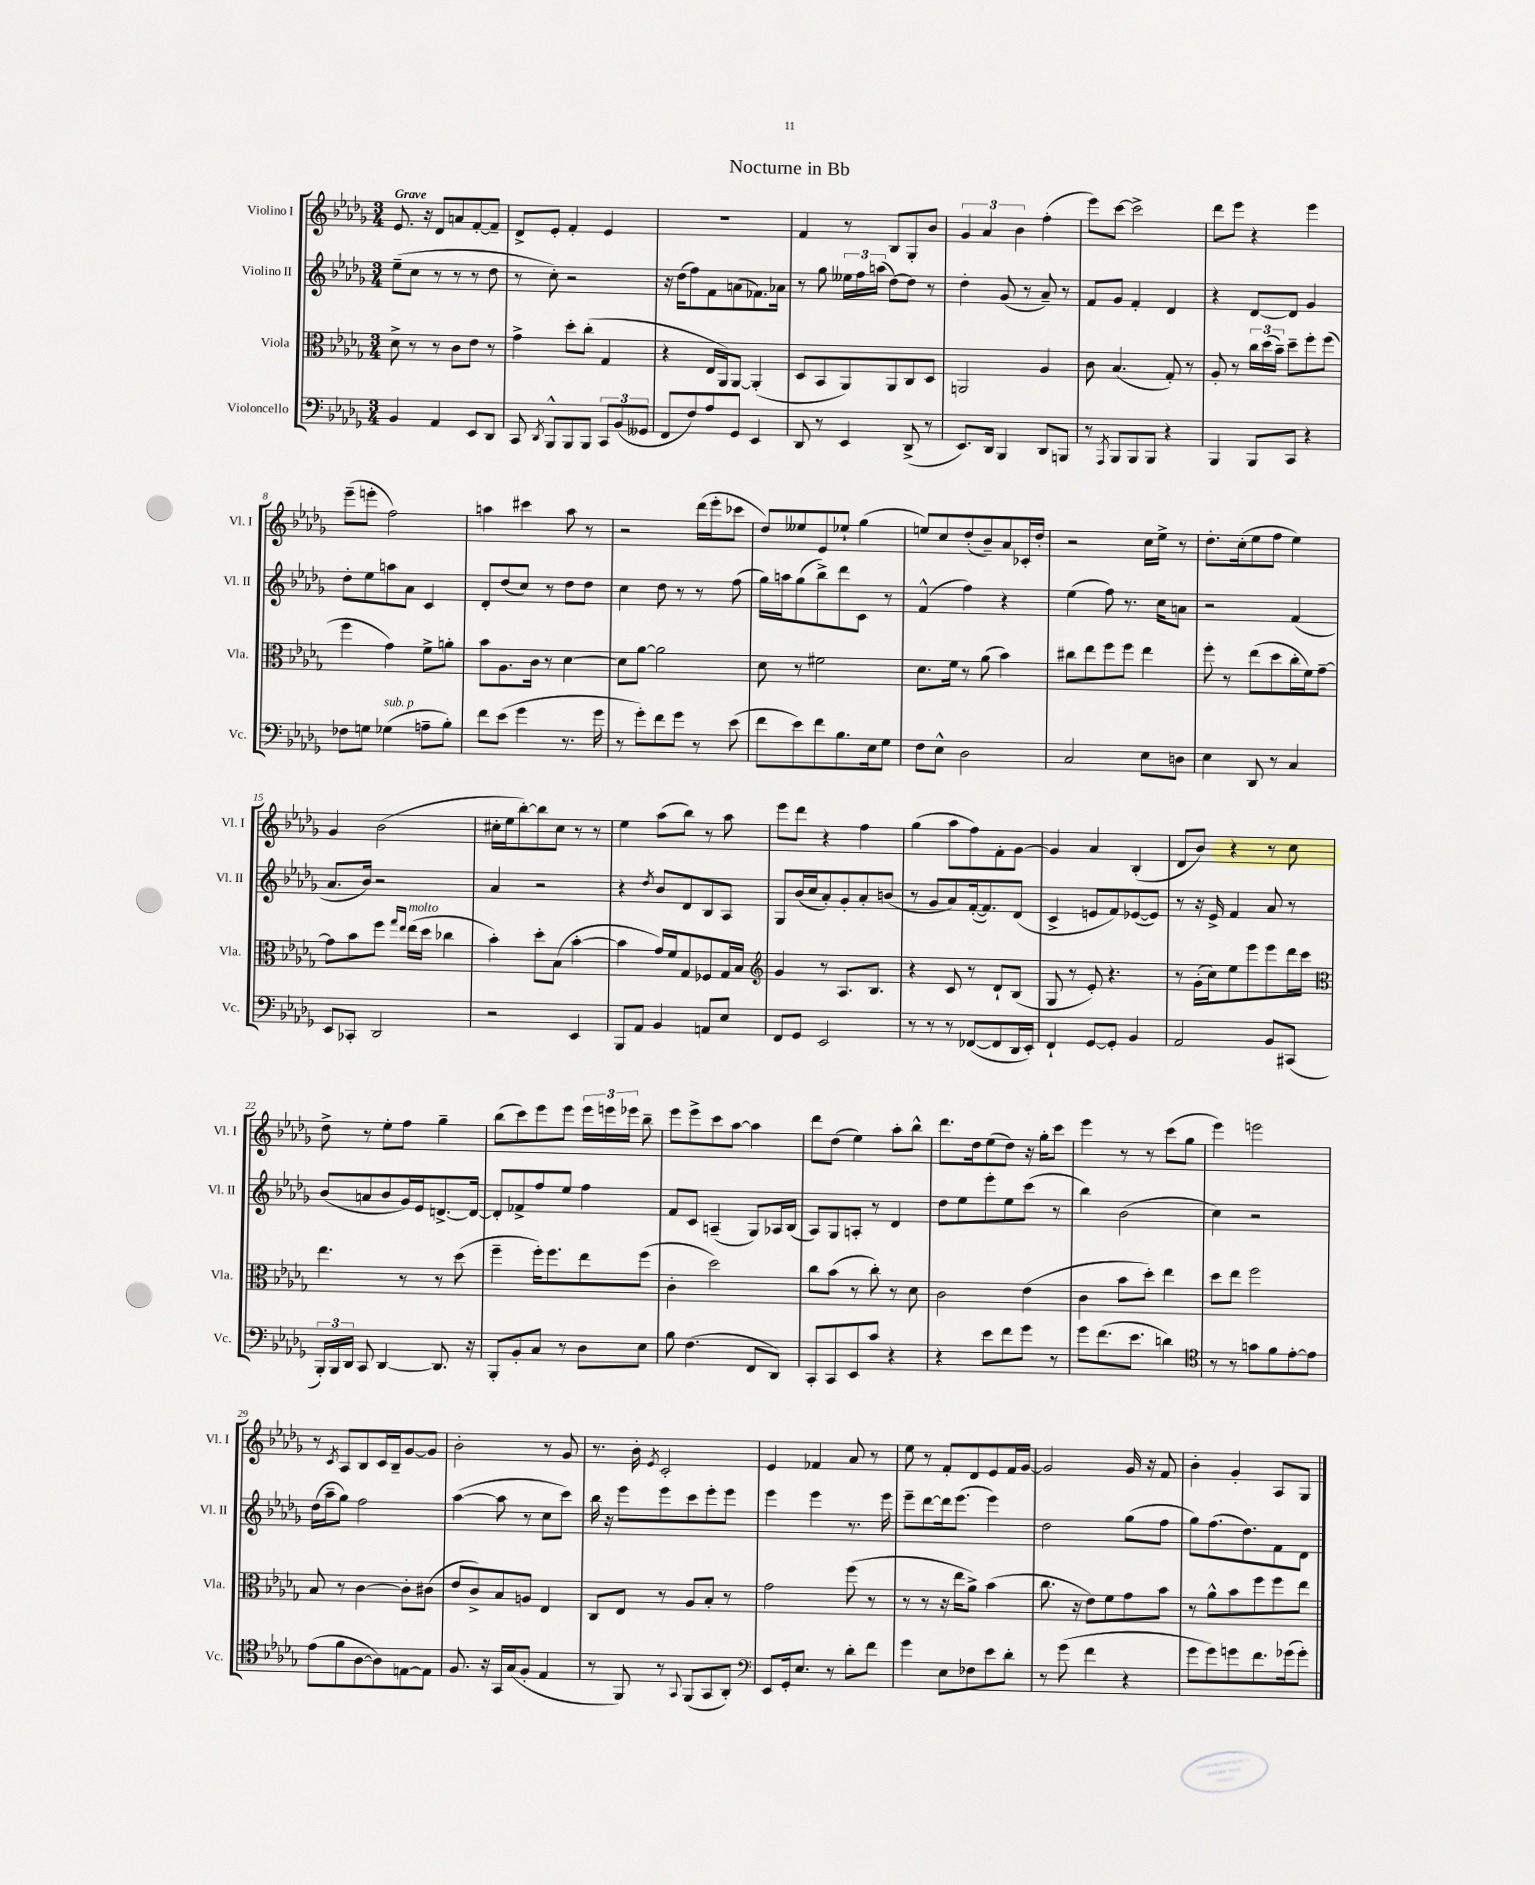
\header { title = "Nocturne in Bb" }
<<
\new StaffGroup <<
\new Staff = "s0" \with { instrumentName = "Violino I" shortInstrumentName = "Vl. I" } {
    \clef treble \key des \major \numericTimeSignature \time 3/4 \tempo "Grave"
    \autoBeamOff ees'8. r16 des'8[ a'8 f'8~-. f'8]-- |
    des'8[-> ees'8]-. f'4-. ees'4 |
    R2. |
    f'4 r8 bes8[ ges8-. bes'8] |
    \tuplet 3/2 { ges'4 aes'4 bes'4 } f''4-.( |
    ees'''8[) c'''8]~ c'''2-> |
    des'''8[ ees'''8] r4 ees'''4 |
    ees'''8[--( e'''8]-. f''2) |
    a''4 cis'''4 a''8 r8 |
    r2 des'''16[( ees'''16-. ces'''8] |
    des''8[) eeses''8 ees'8 ees''8]-! ges''4( |
    e''8[) c''8 des''8-.( bes'8--) aes'8 ces'16-. des''16]-. |
    r2 c''16[ ees''16]-> r8 |
    des''8.[-. c''16-.( ees''8 f''8] ees''4) |
    ges'4 bes'2( |
    cis''16[-. ees''16 bes''8~-.) bes''8 cis''8] r8 r8 |
    ees''4 aes''8[( bes''8]) r8 aes''8 |
    ees'''8[ des'''8] r4 f''4 |
    ges''4( aes''8[ f''8) f'8-. ges'8]~ |
    ges'4 aes'4 bes4-.( |
    des'8[ bes'8]) r4 r8 c''8 |
    des''8-> r8 ees''8[-. f''8] ges''4-- |
    bes''8[( c'''8) ees'''8 ees'''8] \tuplet 3/2 { ees'''16[ e'''16 ees'''16] } bes''8-- |
    ees'''8[ ees'''8-> c'''8 aes''8]~ aes''4 |
    des'''8[ des''8]( ees''4) aes''8[-. bes''8]-^ |
    des'''8.[ des''16 ees''8( des''8]) r16 ges''16[-. c'''8] |
    ees'''4 r8 r8 c'''8[( ges''8] |
    ees'''4) e'''2 |
    r8 \acciaccatura { c'8 } aes8[ bes8 c'16 bes16-- ges'8~ ges'8] |
    bes'2-. r8 ges'8 |
    r8. bes'16-. \acciaccatura { ees'8 } c'2-. |
    ees'4 fes'4 aes'8 r8 |
    ees''8 r8 f'8[-. des'8 ees'8 f'16 ges'16]~ |
    ges'2 ges'16 r16 f'8 |
    bes'4-. ges'4-. aes8[ ges8] \bar "|." |
}
\new Staff = "s1" \with { instrumentName = "Violino II" shortInstrumentName = "Vl. II" } {
    \clef treble \key des \major \numericTimeSignature \time 3/4
    \autoBeamOff ees''8[--( c''8] r8 r8 r8 des''8 |
    r8 c''8-.) r2 |
    r16 des''16[( f''8) f'8 a'8( fes'8.) aes'16] |
    r8 ges''8 \tuplet 3/2 { eeses''16[ f''16 a''16]( } des''8[~) des''8] r8 |
    des''4-. ges'8( r8 aes'8--) r8 |
    f'8[ ges'8] f'4-. des'4 |
    r4 des'8[~ des'8] ges'4 |
    des''8[-. ees''8 a''8 aes'8] c'4 |
    des'8[-. des''8( c''8]) r8 des''8[ des''8] |
    c''4 des''8 r8 r8 f''8( |
    ges''16[) a''16 ges''8( bes''8->) des'''8 c'8] r8 |
    f'4-^( f''4) r4 |
    ees''4( f''8) r8. c''16[ a'8] |
    r2 f'4( |
    aes'8.[ bes'16]) r2 |
    aes'4 r2 |
    r4 \acciaccatura { des''8 } bes'8[ des'8 bes8 aes8] |
    ges8[ bes'16( c''16 aes'8-.) ges'8-. aes'8-. b'8]( |
    r8 ges'8[ aes'8) f'16~-.( f'8.) des'8]( |
    c'4-> e'8[ f'8) ees'8~( ees'8]) |
    r8 r16 ees'16-> f'4 aes'8 r8 |
    bes'8[( a'8 bes'8 ges'16) ees'16 d'8.~-> d'16]~ |
    d'8[-. fes'8-> f''8 ees''8] f''4 |
    f'8[ c'8] a4--( ges8[) aes16 bes16]( |
    aes8[) ges8 a8]-. r8 des'4 |
    des''8[ ees''8 ees'''8-. ees''8 c'''8]( r8 |
    bes''4) bes'2( |
    c''4) r2 |
    des''16[( aes''16-- ges''8]) f''2 |
    aes''4~( aes''8 r8 c''8[ c'''8]) |
    bes''16 r16 ees'''8[ ees'''8 c'''8 ees'''8-. ees'''8] |
    ees'''4 ees'''4 r8. ees'''16 |
    ees'''8[-- des'''8~ des'''16 ees'''8.]( ees'''4) |
    des''2 ges''8[( f''8] |
    ges''8[) f''8.( des''8.) f'8 des'8] \bar "|." |
}
\new Staff = "s2" \with { instrumentName = "Viola" shortInstrumentName = "Vla." } {
    \clef alto \key des \major \numericTimeSignature \time 3/4
    \autoBeamOff des'8-> r8 r8 c'8[ ees'8] r8 |
    ges'4-> des''8[-. c''8]-.( ges4 |
    r4 ees16[ aes,16) aes,8]~ aes,4-.( |
    des8[ bes,8 aes,8) aes,8 c8 des8] |
    a,2 aes4 |
    c'8 bes4.( ges8-.) r8 |
    aes8-. r8 \tuplet 3/2 { c''16[ des''16( bes'16]--) } des''8[-- f''8-. f''8]( |
    f''4 ges'4) f'8[-> a'8]-. |
    bes'8[ aes8. c'16] r8 des'4~ |
    des'8[ aes'8]~ aes'2 |
    des'8 r8 fis'2 |
    des'8.[ f'16] r8 aes'8( bes'4) |
    cis''8[ ees''8 f''8 f''8] ees''4 |
    f''8-. r8 ees''8[( des''8 c''16-. f'16) ges'8]~-- |
    ges'8[ bes'8 f''8] \grace { ges''16[ ees''16] } ees''16[^\markup { \italic "molto" }( des''16] ces''4 |
    bes'4-.) des''8[-. bes8]( bes'4~-. |
    bes'4 ges'16[) f'16 ges8 fes8 ges16 bes16] |
    \clef treble ges'4 r8 aes8.[ bes8.] |
    r4 c'8 r8 des'8[-! bes8]( |
    ges8 r8 ees'8-.) r4. |
    r8 ges'16[-.( c''16) ees''8 ees'''8 ees'''8 des'''16 c'''16] |
    \clef alto ees''4. r8 r8 des''8( |
    f''4-- f''16[-.) f''8. ees''8 f''8]( |
    c'4-. des''2) |
    c''8[ bes'8]( r8 c''8-.) r8 des'8 |
    c'2 ees'4( |
    c'4 bes'8[ des''8]-.) ees''4 |
    des''8[ ees''8] f''2 |
    bes8 r8 c'4~ c'8[-. cis'8]( |
    ees'8[ c'8->) bes8 a8] ees4 |
    c8[ ees8] r8 aes8[ bes8]-. r8 |
    ges'2 f''8( r8 |
    r8 r8 r16 ees''16[ aes'8]->) bes'4( |
    c''8. r16 ees'8[) f'8 ges'8 bes'8] |
    r8 aes'8[-^ bes'8 f''8 f''8 ees''8] \bar "|." |
}
\new Staff = "s3" \with { instrumentName = "Violoncello" shortInstrumentName = "Vc." } {
    \clef bass \key des \major \numericTimeSignature \time 3/4
    \autoBeamOff bes,4 aes,4 ees,8[ des,8] |
    c,8 \acciaccatura { des,8 } bes,,8[-^ bes,,8 bes,,8] \tuplet 3/2 { c,8[ bes,8( geses,8] } |
    f,8[ f8) aes8 ges,8] ees,4 |
    des,8 r8 ees,4 des,8->( r8 |
    ees,8.[) des,16] bes,,4 des,8[ b,,8] |
    r8 \acciaccatura { aes,,8 } bes,,8[ bes,,8 bes,,8] r4 |
    bes,,4 bes,,8[ c,8] r4 |
    fes8[ g8] ges4^\markup { \italic "sub. p" }( a8[-- bes8]-.) |
    f'8[ ees'8]( ges'4 r8. ges'16 |
    r8 ges'8[-.) f'8 ges'8] r8 ees'8( |
    f'8[ ees'8) f'8 bes8. ees16 ges8] |
    f8[ ees8]-^ des2 |
    c2 ees8[ d8] |
    ees4 des,8 r8 c4 |
    ees,8[ ces,8]-. des,2 |
    r2 ees,4 |
    bes,,8[ aes,8] bes,4 a,8[ ees8] |
    f,8[ ges,8] ees,2 |
    r8 r8 r8 fes,8[~( fes,8 des,16 ees,16]-.) |
    f,4-! ges,8[~ ges,8]-. bes,4 |
    aes,2 bes,8[ cis,8]( |
    \tuplet 3/2 { bes,,16[-.) bes,,16 des,16] } c,8 des,4~ des,8. r16 |
    bes,,8[-. bes,8-. c8] r8 des8[ ees8] |
    bes8 f4.( f,8[ des,8]) |
    c,8[-. c,8 ees,8 c'8] r4 |
    r4 ees'8[ f'8 ges'8] r8 |
    ges'8[ f'8.( ees'8.] d'4) |
    \clef tenor r8 r8 g'8[ f'8 ees'8~-. ees'8] |
    ees'8[( f'8 aes8~ aes8) e8~ e8] |
    f8. r16 ges,16[ ges16( f8]-. ees4 |
    r8 f,8) r8 \appoggiatura { ges,8 } f,8[( ges,8 aes,8]-.) |
    \clef bass ees,8[ ges,16-. ees8.] r8 des'8[-. f'8] |
    ges'4 ees8[ fes8 ees'8 des'8]-. |
    r8 ges'8( f'4 r4 |
    ges'8[ ges'8) g'8 f'8. ges'16( ges'8]-.) \bar "|." |
}
>>
>>
